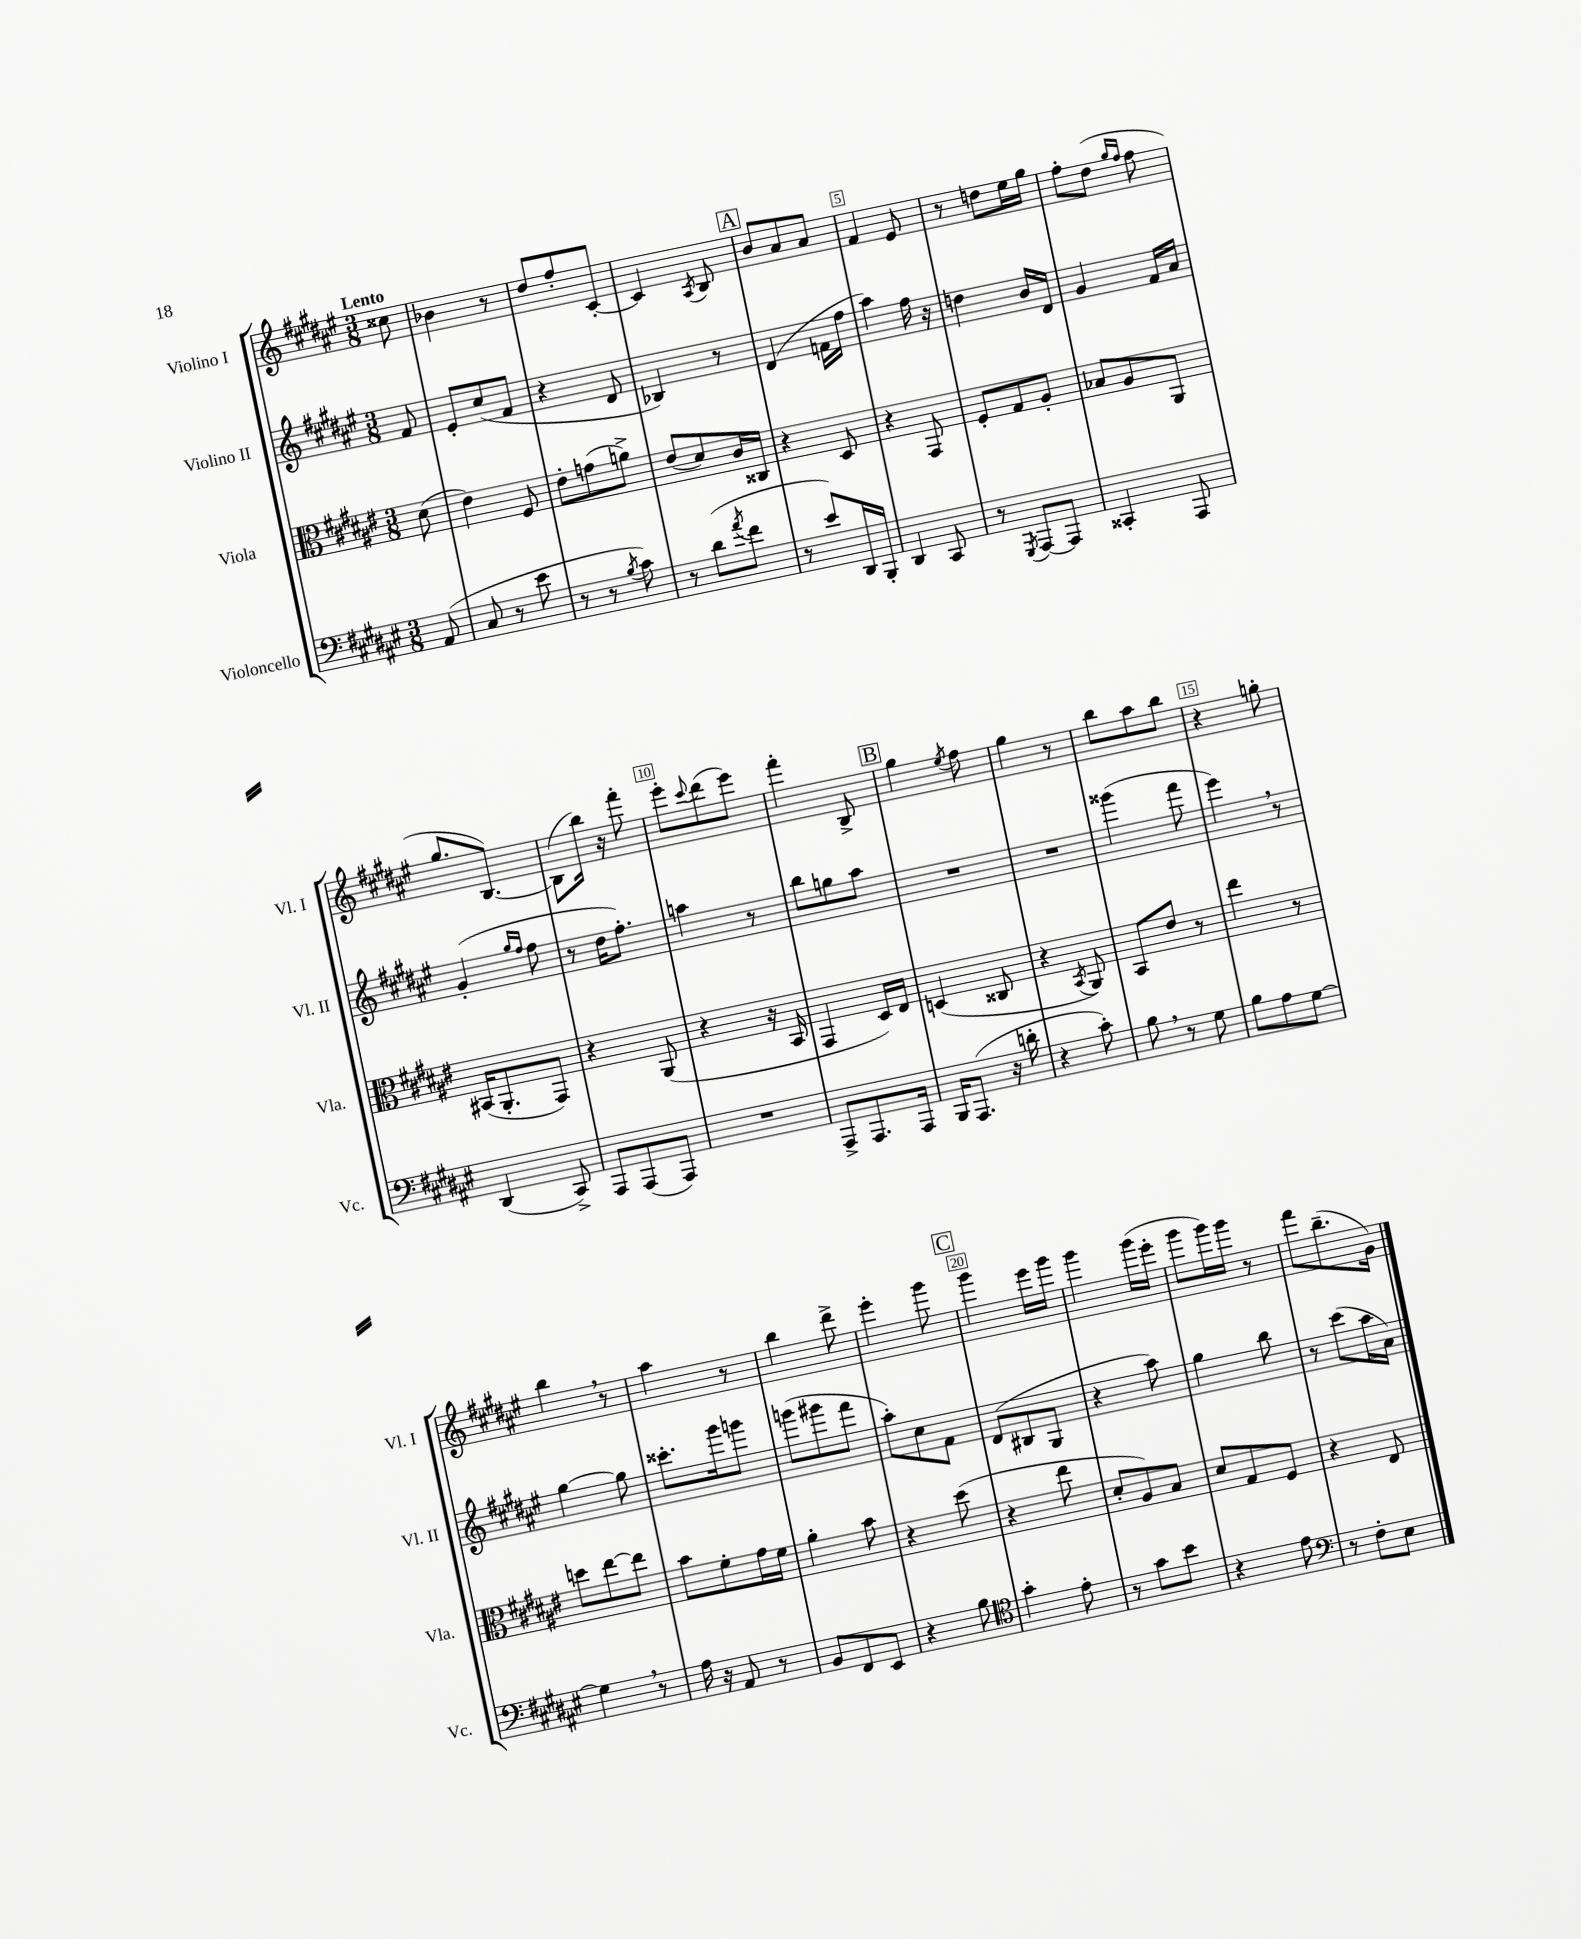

**kern	**kern	**kern	**kern
*part4	*part3	*part2	*part1
*staff4	*staff3	*staff2	*staff1
*I"Violoncello	*I"Viola	*I"Violino II	*I"Violino I
*I'Vc.	*I'Vla.	*I'Vl. II	*I'Vl. I
*clefF4	*clefC3	*clefG2	*clefG2
*k[f#c#g#d#a#e#]	*k[f#c#g#d#a#e#]	*k[f#c#g#d#a#e#]	*k[f#c#g#d#a#e#]
*M3/8	*M3/8	*M3/8	*M3/8
=	=	=	=
!	!	!	!LO:TX:a:B:t=Lento
(8AA#/	(8d#\	8f#/	8cc##X\
=1	=1	=1	=1
8C#/	4e#\)	8e#'/L	4b-X\
8r	.	(8cc#/	.
8e#\	8F#/	8f#/J	8r
=2	=2	=2	=2
8r	8e#'\L	4r	8dd#/L
8r	(8gn\	.	8ff#'/
8qB/	.	.	.
8c#\)	8an^\J)	8d#/	[8c#'/J
=3	=3	=3	=3
8r	(8e#/L	4B-X/)	4c#/]
(8d#\L	8d#/)	.	.
8qa#/	.	.	8qA#/
8f#\J	16c#/L	8r	8B/
.	16C##X/JJ	.	.
!!LO:REH:place=s1:t=A
=4	=4	=4	=4
8r	4r	(4d#/	8b/L
8e#/L)	.	.	8a#/
16DD#/L	8D#/	16fn\LL	8a#/J
16BBB'/JJ	.	16ff#\JJ	.
=5	=5	=5	=5
4DD#/	4r	4aa#\)	4f#/
8CC#/	8GG#/	16ff#\	8e#/
.	.	16r	.
=6	=6	=6	=6
8r	8F#'/L	4ddn\	8r
8qGGG#/	.	.	.
[8AAA#/L	8G#/	.	8ddn\L
8AAA#/J]	8A#'/J	16b/LL	16ee#\L
.	.	16d#/JJ	16gg#\JJ
=7	=7	=7	=7
4CC##X'/	8B-X/L	4g#/	8ff#'\L
.	8A#/	.	(8dd#\J
.	.	.	16qqgg#/LL
.	.	.	16qqff#/JJ
8AAA#/	8AA#/J	16f#/LL	8ff#\
.	.	16a#/JJ	.
!!LO:LB:g=z
=8	=8	=8	=8
(4DD#/	(16BB#X/KL	(4g#'/	8.gg#/L
.	8.AA#'/	.	.
.	.	.	[8.B/J)
.	.	16qqgg#/LL	.
.	.	16qqff#/JJ	.
8CC#^/)	8GG#/J)	8ff#\	.
=9	=9	=9	=9
8AAA#/L	4r	8r	(8B\L]
(8AAA#/	.	16dd#\KL	16bb\Jk)
.	.	8.ff#'\J)	16r
8AAA#/J)	(8AA#/	.	8fff#'\
=10	=10	=10	=10
4.r	4r	4aan\	8eee#'\L
.	.	.	8qqccc#/
.	.	.	(8ddd#\
.	16r	8r	8eee#\J)
.	16BB/	.	.
=11	=11	=11	=11
8AAA#^/L	4GG#/	8bb\L	4fff#'\
8.AAA#/	.	8ggn\	.
.	16D#/LL)	8aa#\J	8B^/
16AAA#/Jk	16E#/JJ	.	.
!!LO:REH:place=s1:t=B
=12	=12	=12	=12
16BBB/KL	(4Dn/	4.r	4gg#\
(8.AAA#/J	.	.	.
.	.	.	8qee#/
16r	8C##X/	.	8ff#\
16dn'\	.	.	.
=13	=13	=13	=13
4r	4r	4.r	4gg#\
.	8qBB/	.	.
8c#'\)	8AA#/)	.	8r
=14	=14	=14	=14
8B,\	8BB/L	(4ggg##X\	8bb\L
8r	8e#/J	.	8aa#\
8G#\	8r	8fff#\	8bb\J
=15	=15	=15	=15
8B\L	4ee#\	4eee#,\)	4r
8A#\	.	.	.
[8G#\J	8r	8r	8ggn'\
!!LO:LB:g=z
=16	=16	=16	=16
4G#,\]	8ddn\L	[4gg#\	4bb,\
.	[8ee#\	.	.
8r	8ee#\J]	8gg#\]	8r
=17	=17	=17	=17
16A#\	8b\L	8.ccc##X'\L	4aa#\
16r	.	.	.
8AA#/	8f#'\	.	.
.	.	16ggg#\k	.
8r	16g#\L	8gggn\J	8r
.	16f#\JJ	.	.
=18	=18	=18	=18
8BB/L	4a#'\	(8gggn\L	4bb\
8FF#/	.	8ggg#X\	.
8EE#/J	8b\	8fff#\J	8ddd#^\
=19	=19	=19	=19
4r	4r	8aa#'\L)	4eee#'\
.	.	8cc#\	.
8B\	(8dd#\	8f#\J	8ggg#\
!!LO:REH:place=s1:t=C
=20	=20	=20	=20
*clefC4	*	*	*
4g#'\	4r	(8d#/L	4ggg#\
.	.	8B#X/	.
8e#'\	8ee#\	8G#/J	16eee#\LL
.	.	.	16ggg#\JJ
=21	=21	=21	=21
8r	8d#'/L	4r	4ggg#\
8g#\L	8A#/)	.	.
8b\J	8B/J	8aa#\)	(16ggg#\LL
.	.	.	16eee#'\JJ
=22	=22	=22	=22
4r	8d#/L	4gg#\	8ggg#\L
.	8G#/	.	16ggg#\L)
.	.	.	16ggg#\JJ
8e#\	8F#/J	8bb\	8r
=23	=23	=23	=23
*clefF4	*	*	*
8r	4r	8r	8fff#\L
8F#'\L	.	(8ccc#\L	(8.bb~\
8E#\J	8E#/	16aa#\L	.
.	.	16a#\JJ)	16g#\Jk)
==	==	==	==
*-	*-	*-	*-
